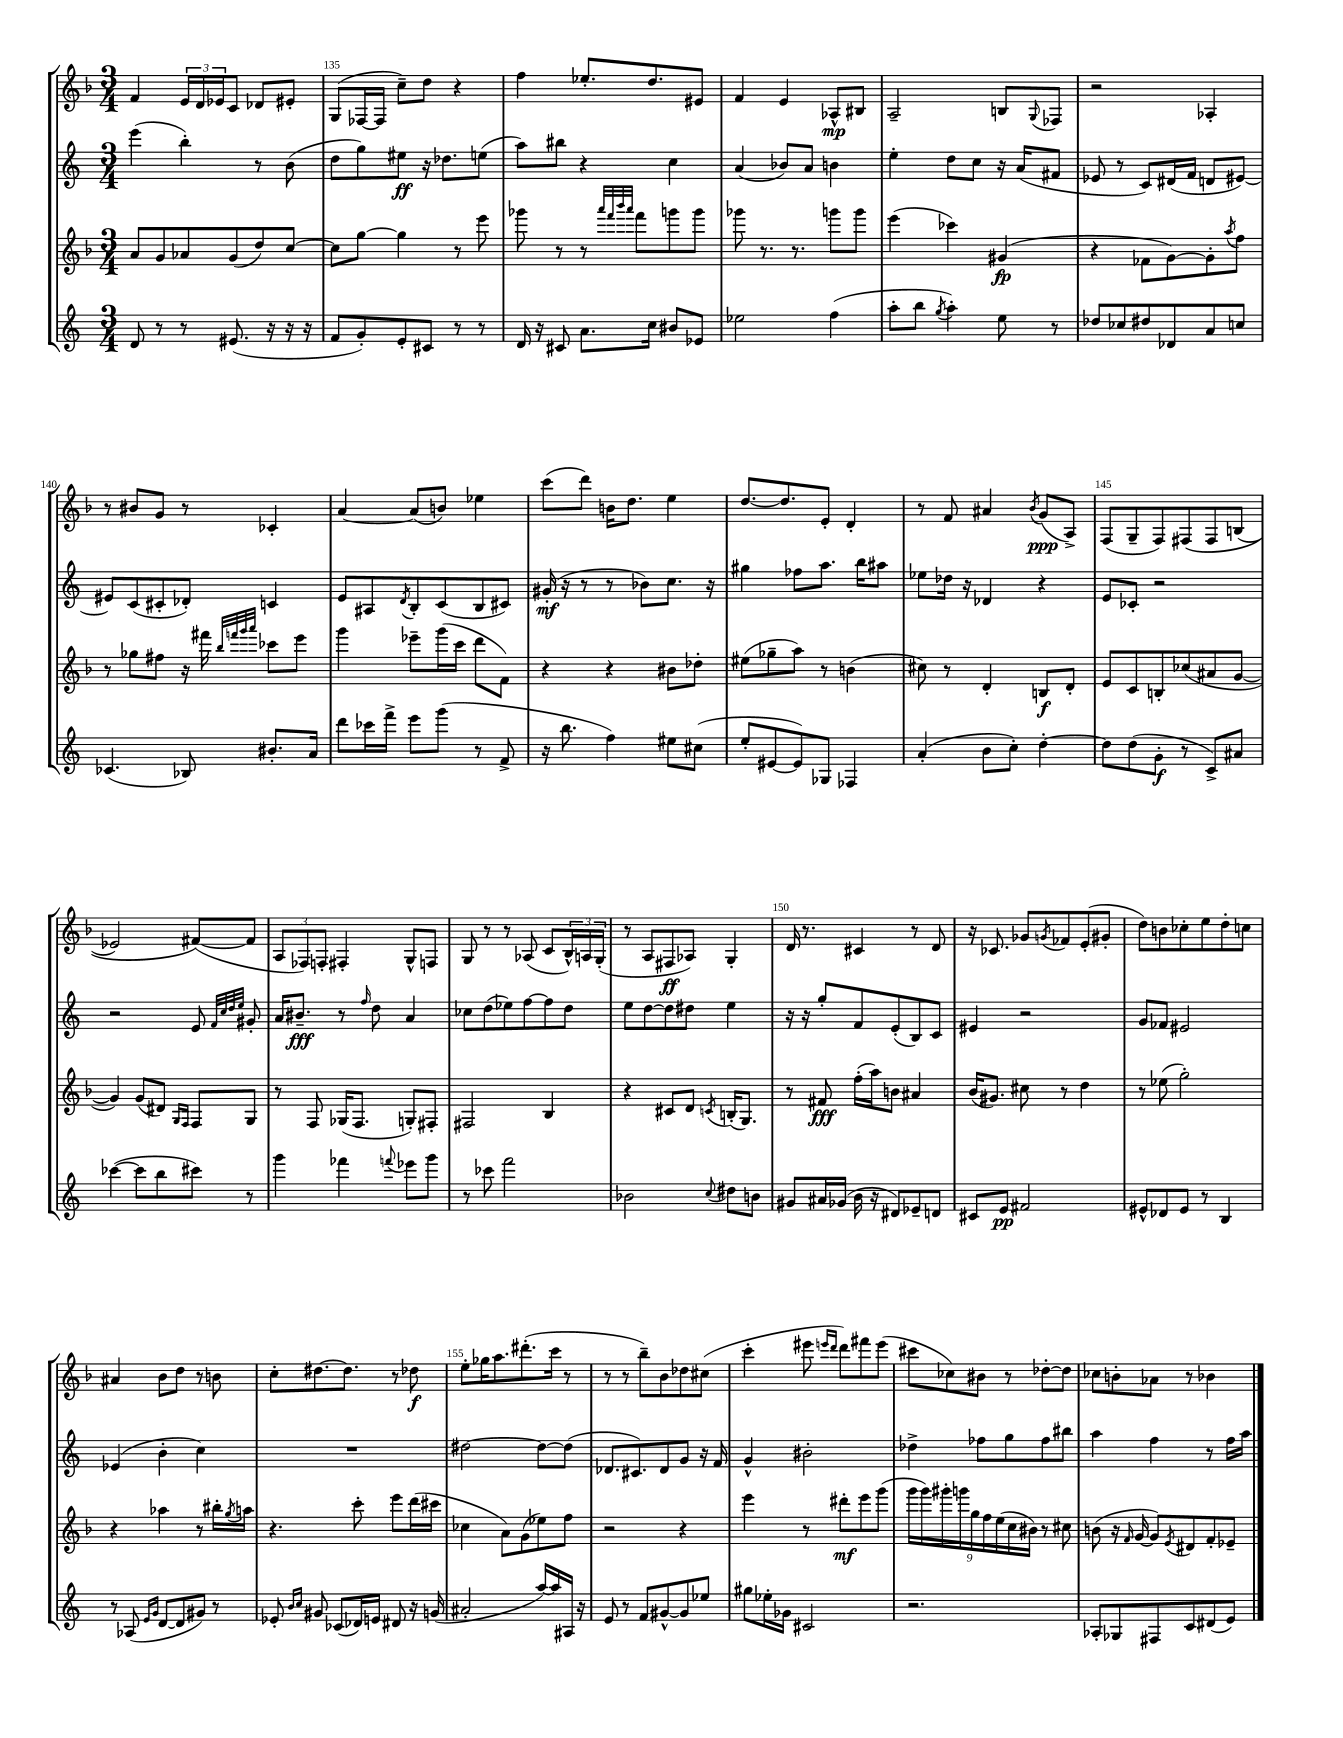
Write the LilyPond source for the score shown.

<<
\new StaffGroup <<
\new Staff = "s0" {
    \clef treble \key f \major \numericTimeSignature \time 3/4
    f'4 \tuplet 3/2 { e'16 d'16 ees'16 } c'8 des'8 eis'8-. |
    g8( fes16~ fes16 c''8--) d''8 r4 |
    f''4 ees''8.-. d''8. eis'8 |
    f'4 e'4 aes8-^\mp bis8 |
    a2-- b8 \appoggiatura { g8 } fes8 |
    r2 aes4-. |
    r8 bis'8 g'8 r8 ces'4-. |
    a'4~ a'8( b'8) ees''4 |
    c'''8( d'''8) b'16 d''8. e''4 |
    d''8.~ d''8. e'8-. d'4-. |
    r8 f'8 ais'4 \acciaccatura { bes'8 } g'8\ppp( a8->) |
    f8( g8-- f8) fis8\( fis8 b8( |
    ees'2) fis'8~(\) fis'8 |
    \tuplet 3/2 { a8 fes8) f8-. } fis4-. g8-^ f8 |
    g8 r8 r8 aes8( c'8 \tuplet 3/2 { bes16-^) a16 g16-.( } |
    r8 a8 fis8\ff aes8) g4-. |
    d'16 r8. cis'4 r8 d'8 |
    r16 ces'8. ges'8 \acciaccatura { g'8 } fes'8 e'8-.( gis'8-. |
    d''8) b'8 ces''8-. e''8 d''8-. c''8 |
    ais'4 bes'8 d''8 r8 b'8 |
    c''8-. dis''8.~ dis''8. r8 des''8\f |
    e''8-. ges''16 a''8. dis'''8.-.( c'''16 r8 |
    r8 r8 bes''8--) bes'8 des''8 cis''8( |
    c'''4-. eis'''8 \grace { e'''16 d'''16 } d'''8) fis'''8 e'''8( |
    cis'''8 ces''8) bis'8 r8 des''8~-. des''8 |
    ces''8 b'8-. aes'8 r8 bes'4 \bar "|." |
}
\new Staff = "s1" {
    \clef treble \key c \major \numericTimeSignature \time 3/4
    e'''4( b''4-.) r8 b'8( |
    d''8 g''8) eis''8\ff r16 des''8. e''8( |
    a''8) bis''8 r4 c''4 |
    a'4( bes'8) a'8 b'4 |
    e''4-. d''8 c''8 r16 a'16( fis'8 |
    ees'8 r8 c'8) dis'16( f'16 d'8 eis'8~) |
    eis'8 c'8( cis'8-. des'8-.) c'4 |
    e'8 ais8 \acciaccatura { d'8 } b8-. c'8( b8 cis'8) |
    gis'16-.\mf( r16 r8 r8 bes'8) c''8. r16 |
    gis''4 fes''8 a''8. b''16 ais''8 |
    ees''8 des''16 r16 des'4 r4 |
    e'8 ces'8-. r2 |
    r2 e'8 \grace { f'32 c''32 d''32 e''32 } gis'8-. |
    a'16 bis'8.--\fff r8 \grace { f''16 } d''8 a'4 |
    ces''8 d''8( ees''8) f''8~ f''8 d''8 |
    e''8 d''8~ d''8 dis''8 e''4 |
    r16 r16 g''8-. f'8 e'8-.( b8) c'8 |
    eis'4 r2 |
    g'8 fes'8 eis'2 |
    ees'4( b'4-. c''4) |
    R2. |
    dis''2~ dis''8~ dis''8( |
    des'8. cis'8.) des'8 g'8 r16 f'16 |
    g'4-^ bis'2-. |
    des''4-> fes''8 g''8 fes''8 bis''8 |
    a''4 f''4 r8 f''16 a''16 \bar "|." |
}
\new Staff = "s2" {
    \clef treble \key f \major \numericTimeSignature \time 3/4
    a'8 g'8 aes'8 g'8( d''8) c''8~ |
    c''8 g''8~ g''4 r8 e'''8 |
    ges'''8 r8 r8 \grace { a'''32 f'''32 bes'''32 a'''32 } f'''8 g'''8 g'''8 |
    ges'''8 r8. r8. g'''8 g'''8 |
    e'''4( ces'''4) gis'4\fp( |
    r4 fes'8 g'8~) g'8-. \acciaccatura { a''8 } f''8 |
    r8 ges''8 fis''8 r16 fis'''16 \grace { bes''32 f'''32 g'''32 a'''32 } ces'''8 e'''8 |
    g'''4 ees'''8-- g'''16( c'''16 d'''8 f'8) |
    r4 r4 bis'8 des''8-. |
    eis''8( ges''8-- a''8) r8 b'4( |
    cis''8) r8 d'4-. b8\f d'8-. |
    e'8 c'8 b8-. ces''8( ais'8 g'8~ |
    g'4) g'8( dis'8) \grace { g16 f16 } f8 g8 |
    r8 f8 ges16( f8. g8-.) fis8-. |
    fis2 bes4 |
    r4 cis'8 d'8 \acciaccatura { c'8 } b16-.( g8.) |
    r8 fis'8\fff f''16-.( a''16) b'8 ais'4 |
    bes'16( gis'8.) cis''8 r8 d''4 |
    r8 ees''8( g''2-.) |
    r4 aes''4 r8 bis''16-. \acciaccatura { g''8 } a''16 |
    r4. c'''8-. e'''8 d'''16( cis'''16 |
    ces''4 a'8) g'8( ees''8) f''8 |
    r2 r4 |
    e'''4 r8 dis'''8-.\mf e'''8 g'''8( |
    \tuplet 9/8 { g'''16 g'''16) gis'''16-. g'''16 g''16 f''16 e''16( c''16 bis'16) } r8 cis''8 |
    b'8( r16 \grace { f'16 } g'16~ g'8) \acciaccatura { e'8 } dis'8 f'8-. ees'8-- \bar "|." |
}
\new Staff = "s3" {
    \clef treble \key c \major \numericTimeSignature \time 3/4
    d'8 r8 r8 eis'8.( r16 r16 r16 |
    f'8 g'8-.) e'8-. cis'8 r8 r8 |
    d'16 r16 cis'8 a'8. c''16 bis'8 ees'8 |
    ees''2 f''4( |
    a''8-. b''8 \acciaccatura { g''8 } a''4-.) e''8 r8 |
    des''8 ces''8 dis''8 des'8 a'8 c''8 |
    ces'4.( bes8) bis'8.-. a'16 |
    d'''8 ces'''16 f'''16-> e'''8 g'''8( r8 f'8-> |
    r16 b''8. f''4) eis''8 cis''8( |
    e''8-. eis'8~ eis'8) ges8 fes4 |
    a'4-.( b'8 c''8-.) d''4~-. |
    d''8 d''8( g'8-.\f r8 c'8->) ais'8 |
    ces'''4~( ces'''8 b''8 cis'''8) r8 |
    g'''4 fes'''4 \appoggiatura { f'''8 } ees'''8 g'''8 |
    r8 ces'''8 f'''2 |
    bes'2 \appoggiatura { c''8 } dis''8 b'8 |
    gis'8 ais'16 ges'16( b'16 r16 dis'8) ees'8-- d'8 |
    cis'8 e'8\pp fis'2 |
    eis'8-^ des'8 eis'8 r8 b4 |
    r8 aes8( \grace { e'16 g'16 } d'8~ d'8 gis'8) r8 |
    ees'8-. \grace { b'16 c''16 } gis'8 ces'8( des'16) e'16 dis'8 r16 g'16( |
    ais'2-. a''16~) a''16 ais16 r16 |
    e'8 r8 f'8 gis'8~-^ gis'8 ees''8 |
    gis''8 ees''16-. ges'16 cis'2 |
    r2. |
    aes8-. ges8 fis8 c'8 dis'8( e'8) \bar "|." |
}
>>
>>
\layout { \context { \Score currentBarNumber = #134 \override BarNumber.break-visibility = ##(#f #t #t) barNumberVisibility = #(every-nth-bar-number-visible 5) } }
